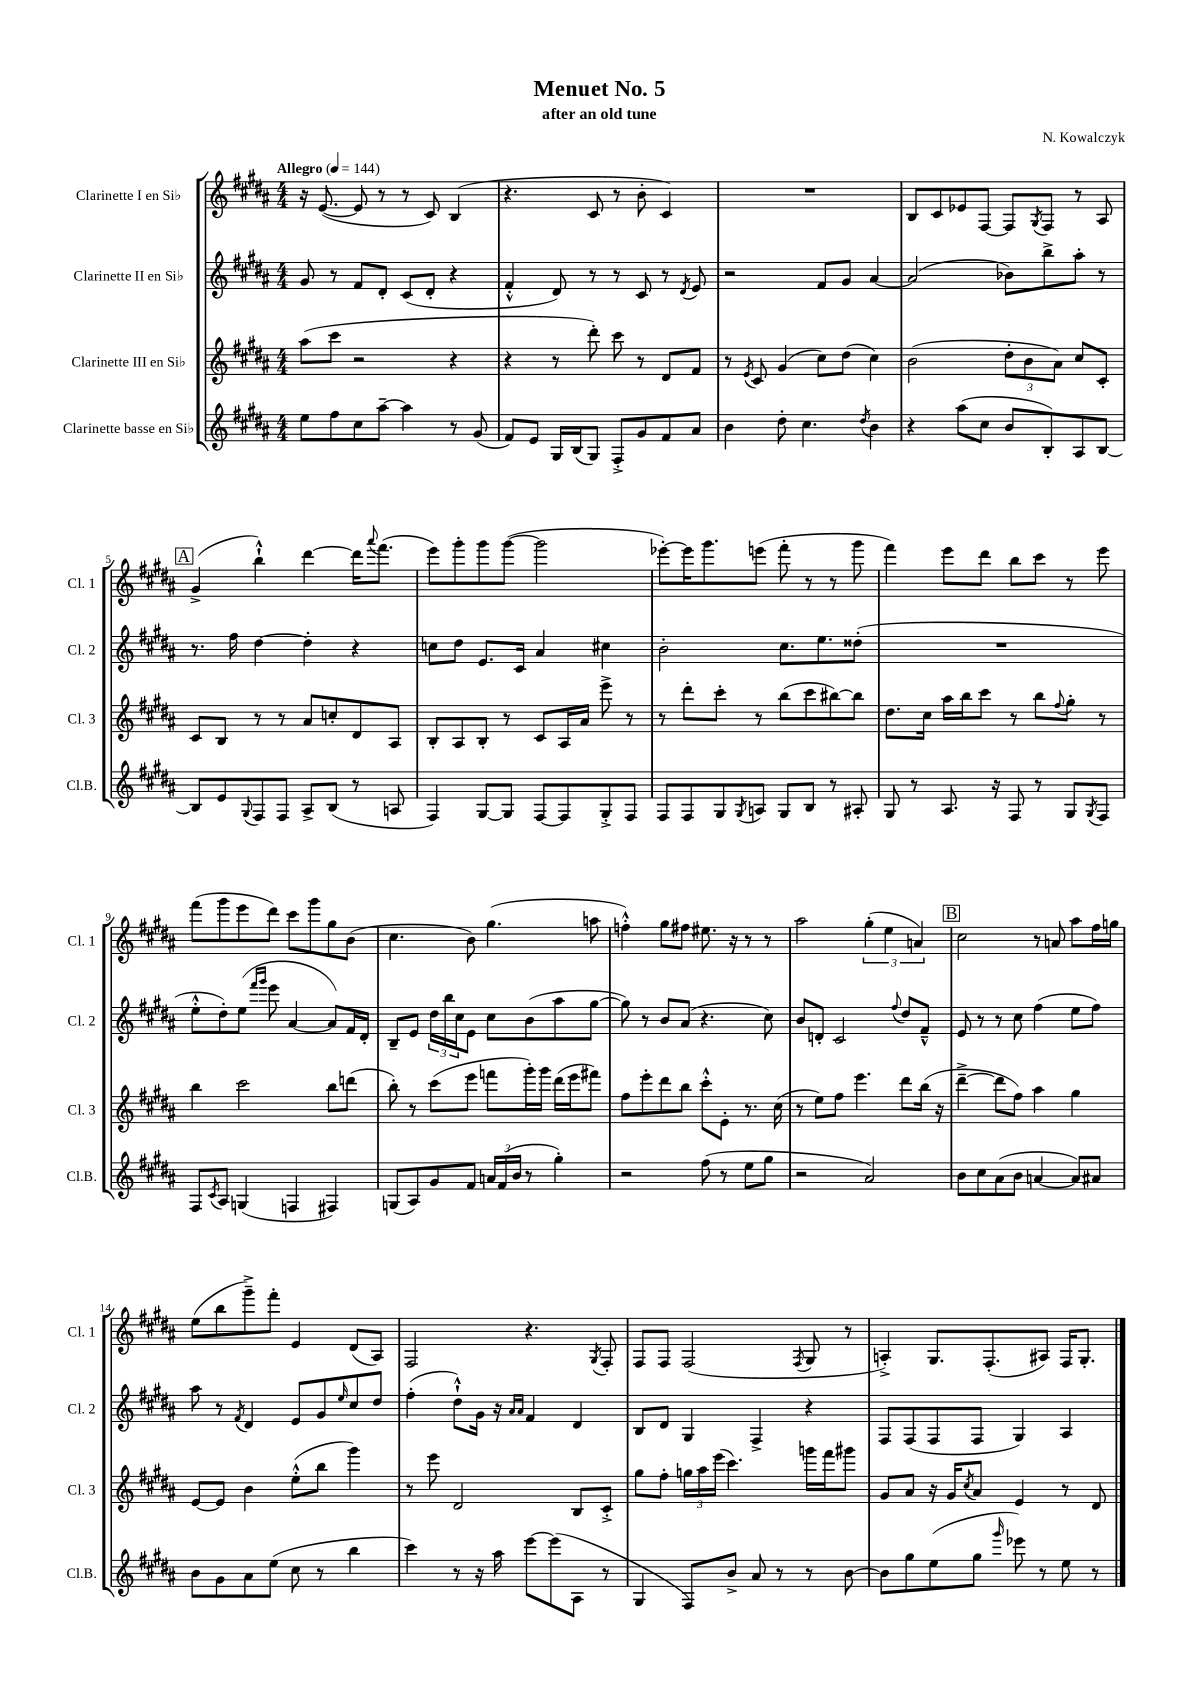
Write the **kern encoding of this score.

**kern	**kern	**kern	**kern
*part4	*part3	*part2	*part1
*staff4	*staff3	*staff2	*staff1
*I"Clarinette basse en Si♭	*I"Clarinette III en Si♭	*I"Clarinette II en Si♭	*I"Clarinette I en Si♭
*I'Cl.B.	*I'Cl. 3	*I'Cl. 2	*I'Cl. 1
*clefG2	*clefG2	*clefG2	*clefG2
*k[f#c#g#d#a#]	*k[f#c#g#d#a#]	*k[f#c#g#d#a#]	*k[f#c#g#d#a#]
*M4/4	*M4/4	*M4/4	*M4/4
*MM144	*MM144	*MM144	*MM144
=1	=1	=1	=1
!	!	!	!LO:TX:a:B:t=Allegro
8ee\L	(8aa#\L	8g#/	16r
.	.	.	([8.e/
8ff#\	8ccc#\J	8r	.
8cc#\	2r	8f#/L	8e/]
[8aa#~\J	.	8d#'/J	8r
4aa#\]	.	(8c#/L	8r
.	.	8d#'/J	8c#/)
8r	4r	4r	(4B/
(8g#/	.	.	.
=2	=2	=2	=2
8f#/L)	4r	4f#'^^/	4.r
8e/J	.	.	.
16G#/LL	8r	8d#/)	.
(16B/J	.	.	.
8G#/J)	8ddd#'\)	8r	8c#/
8F#'^/L	8ccc#\	8r	8r
8g#/	8r	8c#/	8b'\
8f#/	8d#/L	8r	4c#/)
.	.	8qd#/	.
8a#/J	8f#/J	8e/	.
=3	=3	=3	=3
4b\	8r	2r	1r
.	8qe/	.	.
.	8c#/	.	.
8dd#'\	(4g#/	.	.
4.cc#\	.	.	.
.	8cc#\L)	8f#/L	.
.	(8dd#\J	8g#/J	.
8qdd#/	.	.	.
4b\	4cc#\)	[4a#/	.
=4	=4	=4	=4
4r	(2b\	(2a#/]	8B/L
.	.	.	8c#/
(8aa#\L	.	.	8e-X/
8cc#\J	.	.	[8F#/J
8b/L	12dd#'\L	8b-X\L)	8F#/L]
.	12b\	.	.
.	.	.	8qG#/
8B'/)	.	8bb^\	8F#/J
.	12a#\J)	.	.
8A#/	8cc#/L	8aa#'\J	8r
[8B/J	8c#'/J	8r	8A#/
!!LO:LB:g=z
!!LO:REH:place=s1:t=A
=5	=5	=5	=5
8B/L]	8c#/L	8.r	(4g#^/
8e/	8B/J	.	.
.	.	16ff#\	.
8qqG#/	.	.	.
8F#/	8r	[4dd#\	4bb`^^\)
8F#/J	8r	.	.
8A#^/L	8a#/L	4dd#'\]	[4ddd#\
(8B/J	8ccn'/	.	.
8r	8d#/	4r	16ddd#\KL]
.	.	.	8qqaaa#/
.	.	.	(8.fff#\J
8An/	8A#/J	.	.
=6	=6	=6	=6
4F#/)	8B'/L	8ccn\L	8eee\L)
.	8A#/	8dd#\J	8ggg#'\
[8G#/L	8B'/J	8.e/L	8ggg#\
8G#/J]	8r	.	([8ggg#\J
.	.	16c#/Jk	.
[8F#/L	8c#/L	4a#/	2ggg#\]
8F#/]	16A#/L	.	.
.	16a#/JJ	.	.
8G#'^/	8eee^\	4cc#X\	.
8F#/J	8r	.	.
=7	=7	=7	=7
8F#/L	8r	2b'\	[8eee-X'\L)
8F#/	8ddd#'\L	.	16eee-\K]
.	.	.	8.ggg#\
8G#/	8ccc#'\J	.	.
8qG#/	.	.	.
8An/J	8r	.	(8eeen\J
8G#/L	(8bb\L	8.cc#\L	8fff#'\
8B/J	8ccc#\	.	8r
.	.	8.ee\	.
8r	[8bb#X\)	.	8r
8A#X'/	8bb#\J]	(8dd##X'\J	8ggg#\
=8	=8	=8	=8
8G#/	8.dd#\L	1r	4fff#\)
8r	.	.	.
.	16cc#\Jk	.	.
8.A#/	16aa#\LL	.	8eee\L
.	16bb\J	.	.
.	8ccc#\J	.	8ddd#\J
16r	.	.	.
8F#/	8r	.	8bb\L
8r	8bb\L	.	8ccc#\J
.	8qqff#/	.	.
8G#/L	8gg#'\J	.	8r
8qG#/	.	.	.
8F#/J	8r	.	8eee\
!!LO:LB:g=z
=9	=9	=9	=9
8F#/L	4bb\	8ee'^^\L	(8fff#\L
8qc#/	.	.	.
8A#/J	.	8dd#'\)	8ggg#\
(4Gn/	2ccc#\	(8ee\J	8eee\
.	.	16qqfff#/LL	.
.	.	16qqggg#/JJ	.
.	.	8eee\	8ddd#\J)
4Fn/	.	[4a#/	8ccc#\L
.	.	.	8ggg#\
4F#X/)	8bb\L	8a#/L])	8gg#\
.	(8dddn\J	16f#/L	(8b\J
.	.	16d#'/JJ	.
=10	=10	=10	=10
(8Gn/L	8bb'\)	8B~/L	4.cc#\
8A#/)	8r	8e/J	.
8g#/	(8ccc#\L	24dd#\LL	.
.	.	24bb\	.
.	.	24cc#\J	.
8f#/J	8eee\J	8e\J	8b\)
24an/LL	8fffn\L	8cc#\L	(4.gg#\
(24f#/	.	.	.
24b/JJ	.	.	.
8r	16ggg#'\L)	(8b\	.
.	16ggg#\JJ	.	.
4gg#'\)	(16ddd#\LL	8aa#\	.
.	16eee\J	.	.
.	8fff#X\J)	[8gg#\J	8aan\
=11	=11	=11	=11
2r	8ff#\L	8gg#\])	4ffn'^^\)
.	8eee'\	8r	.
.	8ddd#\	8b/L	8gg#\L
.	8bb\J	(8a#/J	8ff#X\J
(8ff#\	8ccc#'^^\L	4.r	8.ee#X\
8r	8e'\J	.	.
.	.	.	16r
8ee\L	8.r	.	8r
8gg#\J	.	8cc#\)	8r
.	(16cc#\	.	.
=12	=12	=12	=12
2r	8r	8b/L	2aa#\
.	8ee\L)	8dn'/J	.
.	8ff#\J	2c#/	.
.	4.eee\	.	.
2a#/)	.	.	(6gg#'\
.	.	.	6ee\
.	.	8qqff#/	.
.	8ddd#\L	8dd#/L	.
.	.	.	6an/)
.	(16bb\Jk	8f#~^^/J	.
.	16r	.	.
!!LO:REH:place=s1:t=B
=13	=13	=13	=13
8b\L	[4ddd#~^\	8e/	2cc#\
8cc#\	.	8r	.
(8a#\	8ddd#\L]	8r	.
8b\J	8ff#\J)	8cc#\	.
[4an/	4aa#\	(4ff#\	8r
.	.	.	8an/
8a/L])	4gg#\	8ee\L	8aa#\L
8a#X/J	.	8ff#\J)	16ff#\L
.	.	.	16ggn\JJ
!!LO:LB:g=z
=14	=14	=14	=14
8b\L	[8e/L	8aa#\	(8ee\L
8g#\	8e/J]	8r	8bb\
.	.	8qf#/	.
8a#\	4b\	4d#/	8ggg#~^\)
(8ee\J	.	.	8fff#'\J
8cc#\	(8ee'^^\L	8e/L	4e/
8r	8bb\J	8g#/	.
.	.	16qqee/	.
4bb\	4ggg#\)	8cc#/	(8d#/L
.	.	8dd#/J	8A#/J)
=15	=15	=15	=15
4ccc#\)	8r	(4ff#'\	2F#/
.	8eee\	.	.
8r	2d#/	8dd#`^^\L)	.
16r	.	16g#\Jk	.
16aa#\	.	16r	.
.	.	16qqa#/LL	.
.	.	16qqa#/JJ	.
[8eee\L	.	4f#/	4.r
(8eee\]	.	.	.
8A#\J	8B/L	4d#/	.
.	.	.	8qG#/
8r	8c#'^/J	.	8F#'/
=16	=16	=16	=16
4G#/	8gg#\L	8B/L	8F#/L
.	8ff#'\J	8d#/J	8F#/J
8F#/L)	24ggn\LL	4G#/	(2F#/
.	24aa#\	.	.
.	(24eee\JJ	.	.
8b^/J	4.ccc#\)	.	.
8a#/	.	4F#^/	.
8r	.	.	.
.	.	.	8qF#/
8r	16gggn\LL	4r	8G#/
.	16fff#\J	.	.
[8b\	8ggg#X\J	.	8r
=17	=17	=17	=17
8b\L]	8g#/L	8F#/L	4An'^/)
8gg#\	8a#/J	(8F#/	.
(8ee\	16r	8F#/	8.G#/L
.	16g#/KL	.	.
.	8qcc#/	.	.
8gg#\J	8a#/J	8F#/J	.
.	.	.	(8.F#'/
16qqggg#/	.	.	.
8eee-X\)	4e/	4G#/)	.
8r	.	.	8A#X/J)
8ee\	8r	4A#/	16F#/KL
.	.	.	8.G#'/J
8r	8d#/	.	.
==	==	==	==
*-	*-	*-	*-
